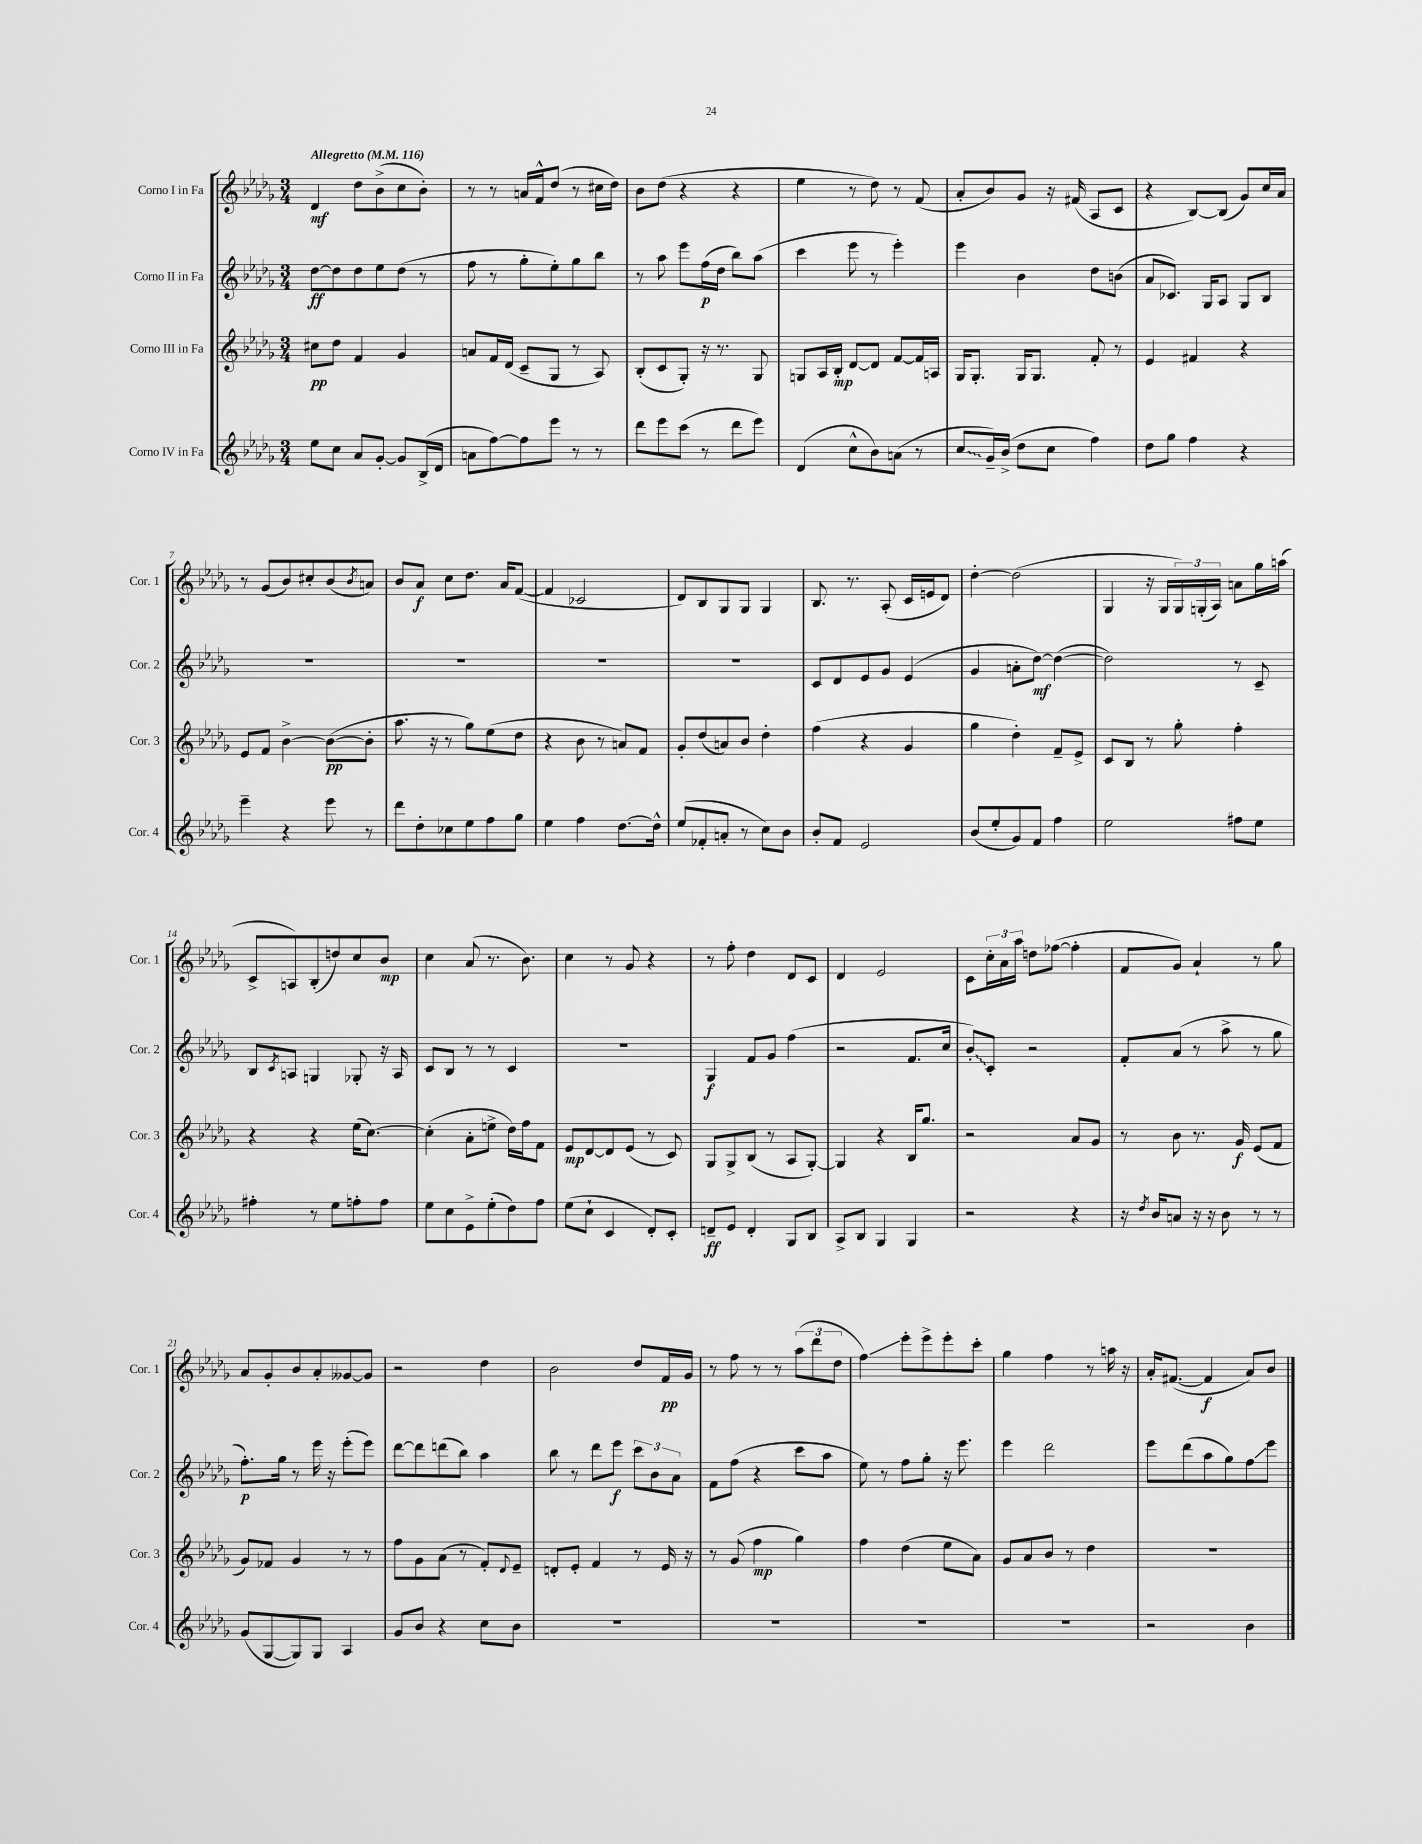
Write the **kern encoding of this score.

**kern	**kern	**kern	**kern
*staff4	*staff3	*staff2	*staff1
*clefG2	*clefG2	*clefG2	*clefG2
*k[b-e-a-d-g-]	*k[b-e-a-d-g-]	*k[b-e-a-d-g-]	*k[b-e-a-d-g-]
*M3/4	*M3/4	*M3/4	*M3/4
*MM116	*MM116	*MM116	*MM116
8ee-\L	8cc#\L	[8dd-\L	4d-/
8cc\J	8dd-\J	8dd-\]	.
8a-/L	4f/	8dd-\	8dd-\L
[8g-'/J	.	8ee-\	(8b-^\
8g-/]L	4g-/	(8dd-\J	8cc\
(16B-^/L	.	8r	8b-'\J)
16d-/JJ	.	.	.
=	=	=	=
8a\L	8a/L	8ff\	8r
[8ff\)	16f/L	8r	8r
.	(16d-/JJ	.	.
8ff\]	8c~/L	8gg-'\L	16a/LL
.	.	.	16f^^/J
8eee-\J	8G-/J	8ee-'\)	(8dd-/J
8r	8r	8gg-\	8r
8r	8A-/)	8bb-\J	16cc#\LL
.	.	.	16dd-\JJ)
=	=	=	=
8ddd-\L	(8B-'/L	8r	8b-\L
8eee-\	8c/	8aa-\	(8dd-\J
(8ccc\J	8G-'/J)	8eee-\L	4r
8r	16r	(16ff\L	.
.	8.r	16dd-\JJ	.
8ddd-\L	.	8bb-\L)	4r
8eee-\J)	8G-/	(8aa-\J	.
=	=	=	=
(4d-/	8G/L	4ccc\	4ee-\
.	16A-/L	.	.
.	16B-'/JJ	.	.
8cc^^\L	[8d-/L	8eee-\	8r
8b-\)	8d-/]J	8r	8dd-\)
(8a\J	[8f/L	4eee-'\)	8r
8r	16f/]L	.	(8f/
.	16A/JJ	.	.
=	=	=	=
8cc/L	16G-/LK	4eee-\	8a-'/L
.	8.G-'/J	.	.
16g-~/L)	.	.	8b-/)
(16b-^/JJ	.	.	.
8dd-\L	16G-/LK	4b-\	8g-/J
.	8.G-/J	.	.
8cc\J	.	.	16r
.	.	.	(16f#/
4ff\)	8f'/	8dd-\L	8A-/L
.	8r	(8b\J	8c/J
=	=	=	=
8dd-\L	4e-/	8a-/L	4r
8gg-\J	.	8.c-/J)	.
4ff\	4f#/	.	[8B-/L)
.	.	16G-/LK	.
.	.	8A-/J	(8B-/]J
4r	4r	8G-/L	8g-/L)
.	.	8B-/J	16cc/L
.	.	.	16a-/JJ
=	=	=	=
4eee-~\	8e-/L	2.r	8r
.	8f/J	.	(8g-/L
4r	[4b-^\	.	8b-/)
.	.	.	8cc#'/
8eee-\	(8b-\_L	.	(8b-/
.	.	.	8qb-/
8r	8b-'\]J	.	8a/J)
=	=	=	=
8ddd-\L	8.aa-\	2.r	8b-/L
8dd-'\	.	.	8a-/J
.	16r	.	.
8cc-\	8r	.	8cc\L
8ee-\	8gg-\L)	.	8.dd-\J
8ff\	(8ee-\	.	.
.	.	.	16a-/LK
8gg-\J	8dd-\J	.	([8f/J
=	=	=	=
4ee-\	4r	2.r	4f/]
4ff\	8b-\	.	2c-/
.	8r	.	.
[8.dd-\L	8a/L)	.	.
.	8f/J	.	.
16dd-^^\]Jk	.	.	.
=	=	=	=
(8ee-/L	8g-'/L	2.r	8d-/L)
8f-'/	(8dd-/	.	8B-/
8a'/J	8a/)	.	8G-/
8r	8b-/J	.	8G-/J
8cc\L)	4dd-'\	.	4G-/
8b-\J	.	.	.
=	=	=	=
8b-'/L	(4ff\	8c/L	8.B-/
8f/J	.	8d-/	.
.	.	.	8.r
2e-/	4r	8e-/	.
.	.	8g-/J	(8A-'/
.	4g-/	(4e-/	16c/LL
.	.	.	16e/J
.	.	.	8d-/J)
=	=	=	=
(8b-/L	4gg-\	4g-/	[4dd-'\
8ee-'/	.	.	.
8g-/)	4dd-'\)	8a'\L	(2dd-\]
8f/J	.	[8dd-\J)	.
4ff\	8f~/L	(4dd-\_	.
.	8e-^/J	.	.
=	=	=	=
2ee-\	8c/L	2dd-\])	4G-/
.	8B-/J	.	.
.	8r	.	16r
.	.	.	16G-/LL
.	8gg-'\	.	24G-/)
.	.	.	(24G'/
.	.	.	24A-/JJ)
8ff#\L	4ff'\	8r	8a\L
8ee-\J	.	8c~/	16gg-\L
.	.	.	(16aa\JJ
=	=	=	=
4ff#'\	4r	8B-/L	8c^/L
.	.	8qc/	.
.	.	8A/J	8A/)
8r	4r	4G/	(8B-'/
8ee-\L	.	.	8dd/)
8ff'\	(16ee-\LK	8G-'/	8cc/
.	[8.cc\J)	.	.
8ff\J	.	16r	8b-/J
.	.	16A/	.
=	=	=	=
8ee-\L	(4cc'\]	8c/L	4cc\
8cc\	.	8B-/J	.
8e-^\	8a-'\L	8r	(8a-/
(8ee-'\	8ee^\J	8r	8.r
8dd-\)	16dd-\LL)	4c/	.
.	16ff\J	.	8.b-\)
8ff\J	8f\J	.	.
=	=	=	=
(8ee-\L	8e-/L	2.r	4cc\
8cc`\J	[8d-/	.	.
4c/	8d-/]	.	8r
.	(8e-/J	.	8g-/
8d-'/L)	8r	.	4r
8c'/J	8c/)	.	.
=	=	=	=
8d~/L	8G-/L	4G-/	8r
8e-/J	8G-^/	.	8ff'\
4d'/	(8B-/J	8f/L	4dd-\
.	8r	8g-/J	.
8G-/L	8A-/L	(4ff\	8d-/L
8B-/J	[8G-'/J)	.	8c/J
=	=	=	=
8A-^/L	4G-/]	2r	4d-/
8B-/J	.	.	.
4G-/	4r	.	2e-/
4G-/	16B-/LK	8.f/L	.
.	8.gg-/J	.	.
.	.	16cc/Jk	.
=	=	=	=
2r	2r	8b-'/L)	8c\L
.	.	8c'/J	24cc'\L
.	.	.	24a-\
.	.	.	24aa-\JJ
.	.	2r	8dd\L
.	.	.	([8ff-\J
4r	8a-/L	.	4ff-'\]
.	8g-/J	.	.
=	=	=	=
16r	8r	8f'/L	8f/L
8qdd-/	.	.	.
16b-/LK	.	.	.
8a/J	8b-\	(8a-/J	8g-/J)
16r	8.r	8r	4a-`/
16r	.	.	.
8b-\	.	8aa-^\	.
.	16g-/	.	.
8r	(8e-/L	8r	8r
8r	8f/J	8gg-\	8gg-\
=	=	=	=
(8g-/L	8g-/L)	8.ff'\L)	8a-/L
[8G-/	8f-/J	.	8g-'/
.	.	16gg-\Jk	.
8G-/])	4g-/	8r	8b-/
8G-/J	.	16eee-\	8a-'/
.	.	16r	.
4A-/	8r	(8eee-'\L	[8g--/
.	8r	8eee-\J)	8g--/]J
=	=	=	=
8g-/L	8ff\L	[8ddd-\L	2r
8b-/J	8g-\	8ddd-\]	.
4r	(8a-\J	(8ddd\	.
.	8r	8bb-\J)	.
8cc\L	8f'/L)	4aa-\	4dd-\
.	8qqd-/	.	.
8b-\J	8e-~/J	.	.
=	=	=	=
2.r	8d'/L	8bb-\	2b-\
.	8e-'/J	8r	.
.	4f/	8ddd-\L	.
.	.	8eee-\J	.
.	8r	12ccc\L	8dd-/L
.	.	12b-\	.
.	16e-/	.	16f/L
.	.	12a-\J	.
.	16r	.	16g-/JJ
=	=	=	=
2.r	8r	8f\L	8r
.	(8g-/	(8ff\J	8ff\
.	4ff\	4r	8r
.	.	.	8r
.	4gg-\)	8ccc\L	(12aa-\L
.	.	.	12ddd-\
.	.	8aa-\J	.
.	.	.	12dd-\J
=	=	=	=
2.r	4ff\	8ee-\)	4ff\)
.	.	8r	.
.	(4dd-\	8ff\L	8eee-'\L
.	.	8gg-'\J	8eee-^\
.	8ee-\L	16r	8eee-'\
.	.	8.eee-\	.
.	8a-\J)	.	8ccc'\J
=	=	=	=
2.r	8g-/L	4eee-\	4gg-\
.	8a-/	.	.
.	8b-/J	2ddd-\	4ff\
.	8r	.	.
.	4dd-\	.	8r
.	.	.	16aa\
.	.	.	16r
=	=	=	=
2r	2.r	8eee-\L	16a-'/LK
.	.	.	([8.f#/J
.	.	(8ddd-\	.
.	.	8aa-\	4f#/]
.	.	8gg-\)	.
4b-\	.	8ff\	8a-/L)
.	.	8eee-\J	8b-/J
==	==	==	==
*-	*-	*-	*-
